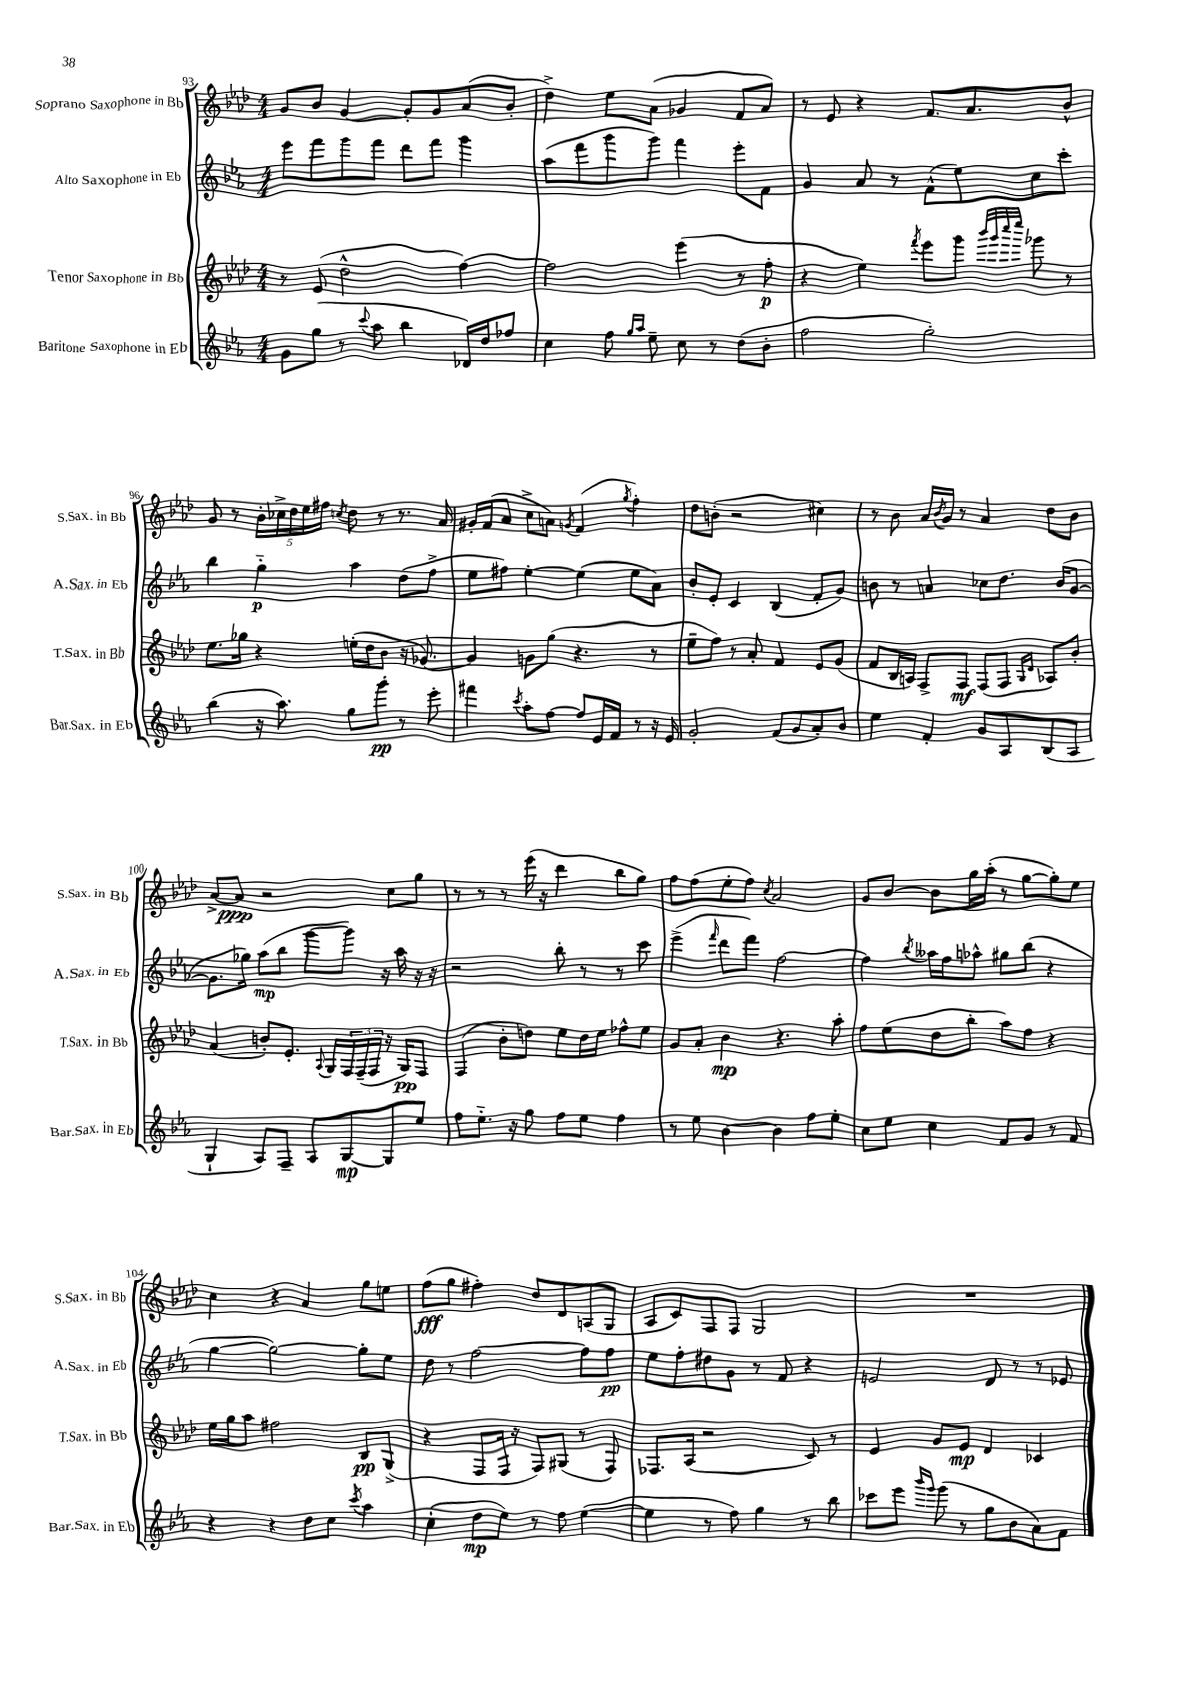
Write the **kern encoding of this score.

**kern	**kern	**kern	**kern
*staff4	*staff3	*staff2	*staff1
*clefG2	*clefG2	*clefG2	*clefG2
*k[b-e-a-]	*k[b-e-a-d-]	*k[b-e-a-]	*k[b-e-a-d-]
*M4/4	*M4/4	*M4/4	*M4/4
8g\L	8r	8eee-\L	8g/L
(8gg\J	(8e-/	8fff\	8b-/J
8r	2dd-^^\	8ggg\	[4g/
8qqccc/	.	.	.
8aa-\	.	8fff\J	.
4bb-\	.	8ddd\L	8g'/]L
.	.	8fff\J	8g/
16d-/LL)	[4ff\)	4ggg\	(8a-/
16dd/J	.	.	.
8ff-/J	.	.	8b-'/J
=	=	=	=
4cc\	2ff\]	(8aa-\L	4dd-^\)
.	.	8fff\	.
8ff\	.	8ggg\	8ee-\L
16qqgg/LL	.	.	.
16qqaa-/JJ	.	.	.
8ee-~\	.	8ggg\J)	(8a-\J
8cc\	(4eee-\	4fff\	4g-/
8r	.	.	.
(8dd\L	8r	8eee-'\L	8f/L
8b-'\J	8ff'\	8f\J	8a-/J)
=	=	=	=
2ff\	4r	4g/	8r
.	.	.	8e-/
.	4ee-\)	8a-/	4r
.	.	8r	.
.	8qfff/	.	.
2gg'\)	8eee-\L	(8f^^\L	8.f/L
.	8ggg\J	8ee-\)	.
.	.	.	8.a-/
.	32qqbbb-/LLL	.	.
.	32qqggg/	.	.
.	32qqcccc/	.	.
.	32qqeeee-/JJJ	.	.
.	8ggg-\	8cc\	.
.	8r	8ccc'\J	8b-^^/J
=	=	=	=
(4bb-\	8.ee-\L	4bb-\	8g/
.	.	.	8r
.	16gg-\Jk	.	.
16r	4r	4gg'~\	20b-'\LL
.	.	.	20cc-^\
8.aa-\)	.	.	.
.	.	.	20dd-\
.	.	.	20ee-\
.	.	.	20ff#\JJ
.	.	.	8qcc/
8gg\L	(16ee'\LL	4aa-\	8dd-\
.	16dd-\J	.	.
8ggg'\J	8b-\J	.	8r
8r	16r	(8dd\L	8.r
.	[8.g-/)	.	.
8eee-'\	.	8ff^\J	.
.	.	.	16a-/
=	=	=	=
4fff#\	4g-/]	8ee-\L	16g#'/LL
.	.	.	(16f/J
.	.	8ff#\J)	8a-/J
8qccc/	.	.	.
8aa-'\L	8g\L	[4ee-'\	8cc^\L
[8ff\J	(8gg\J	.	8a\J)
.	.	.	8qg/
8ff/]L	4.r	(4ee-\]	(4f/
16e-/L	.	.	.
16f/JJ	.	.	.
.	.	.	8qgg/
8r	.	8ee-\L	4ff'\)
16r	8r	8a-\J)	.
16e-/	.	.	.
=	=	=	=
2g'/	8ee-~\L	8b-'/L	8dd-\L
.	8ff\J)	8e-'/J	(8b'\J
.	8r	4c/	2r
.	8a-'/	.	.
(8f/L	4f/	(4B-/	.
8g/	.	.	.
8a-'/)	8e-/L	8f'/L	4cc#\)
8b-/J	(8g/J	8g/J)	.
=	=	=	=
4ee-\	8f/L	8b\	8r
.	16B-/L	8r	8b-\
.	16A/JJ)	.	.
4f'/	8F^/L	4a/	16a-/LL
.	.	.	8qb-/
.	.	.	16g/JJ
.	8F/J	.	8r
8g/L	(8F/L	8cc-\L	4a-/
8A-/	8F/J	8.dd\J	.
.	16qqG/LL	.	.
.	16qqd-/JJ	.	.
(8B-/	8A-/L)	.	8dd-\L
.	.	(16b/LK	.
8A-/J	8b-'/J	[8g/J	8b-\J
=	=	=	=
4G`/	(4a-/	8.g\]L	[8a-^/L
.	.	.	8a-/]J
.	.	16gg-\Jk)	.
8A-/L)	8b'/L)	(8aa-\L	2r
8F~/J	8.e-'/J	8bb-\J	.
8A-/L	.	[8ggg\L	.
.	8qqA-/	.	.
.	16G/LL	.	.
[8G/	24F/	8ggg\]J)	.
.	(24F~/	.	.
.	24F/JJ	.	.
8G/]	16r	16r	8cc\L
.	16G/LK)	16aa-\	.
8ee-/J	8F/J	16r	8gg\J
.	.	16r	.
=	=	=	=
8ff\L	(4F/	2r	8r
8.ee-'~\J	.	.	8r
.	8b-'\L	.	8r
16r	.	.	.
8gg\	8dd\J)	.	(16eee-\
.	.	.	16r
8ff\L	8ee-\L	8bb-'\	4ddd-\
8ee-\J	16dd\L	8r	.
.	16ee-\JJ	.	.
4ff\	8ff-^^\L	8r	8bb-\L
.	8ee-\J	8ccc\	8gg\J)
=	=	=	=
8r	8g/L	(4eee-^\	8ff\L
8ee-\	8a-'/J	.	(8ff\
.	.	16qqfff/	.
[4b-\	4b-\	8ddd\L	8ee-'\
.	.	8fff\J)	8ff\J)
.	.	.	8qcc/
4b-\]	4.r	[2ff\	2a-/
8ff\L	.	.	.
8ee-'\J	8aa-'\	.	.
=	=	=	=
8cc\L	8ff\L	4ff\]	8g/L
8ee-\J	(8ee-\	.	[8b-/J
.	.	8qbb-/	.
4cc\	8dd-\	16aa--\LL	8b-\]L
.	.	16ff\J	.
.	8bb-'\J	8aa-^^\J	16gg\L
.	.	.	(16aa-'\JJ
8f/L	8aa-\L)	8gg#\L	8r
8g/J	8ff\J	(8bb-\J	[8gg\L
8r	4r	4r	8gg'\])
8f/	.	.	8ee-\J
=	=	=	=
4r	16ee-\LL	[4gg\	4cc\
.	16gg\J	.	.
.	8aa-\J	.	.
4r	2ff#\	2gg\_)	4r
8dd\L	.	.	4a-/
8cc\J	.	.	.
8qccc/	.	.	.
4aa-\	8B-/L	8gg'\]L	8gg\L
.	(8G^/J	8ee-\J	8ee\J
=	=	=	=
(4cc'\	4r	8dd\	(8ff\L
.	.	8r	8gg\J
8dd\L	8F/L	[2ff\	4ff#'\)
8ee-\J)	16F/Jk	.	.
.	16r	.	.
8r	8F/L)	.	8dd-/L
8ff\	(8G#/J	.	8d-/
([4ee-\	8r	8ff\]L	(8A/
.	8F/)	8ff\J	8G/J
=	=	=	=
4ee-\]	8.F-/L	8ee-\L	8A-/L
.	.	8ff'\	8c/)
.	(16A-/Jk	.	.
8r	2r	8dd#\	8F/
8ff\)	.	8g\J	8F/J
4gg\	.	8r	2G/
.	.	8f/	.
8r	8c/)	4r	.
8bb-\	8r	.	.
=	=	=	=
8ccc-\L	4e-/	2e/	1r
8eee-\J	.	.	.
16qqbbb-/LL	.	.	.
16qqggg/JJ	.	.	.
(8ggg\	8g/L	.	.
8r	8e-/J	.	.
8gg\L	4d-/	8d/	.
8b-\	.	8r	.
8a-\)	4c-/	8r	.
8f\J	.	8e-/	.
==	==	==	==
*-	*-	*-	*-
